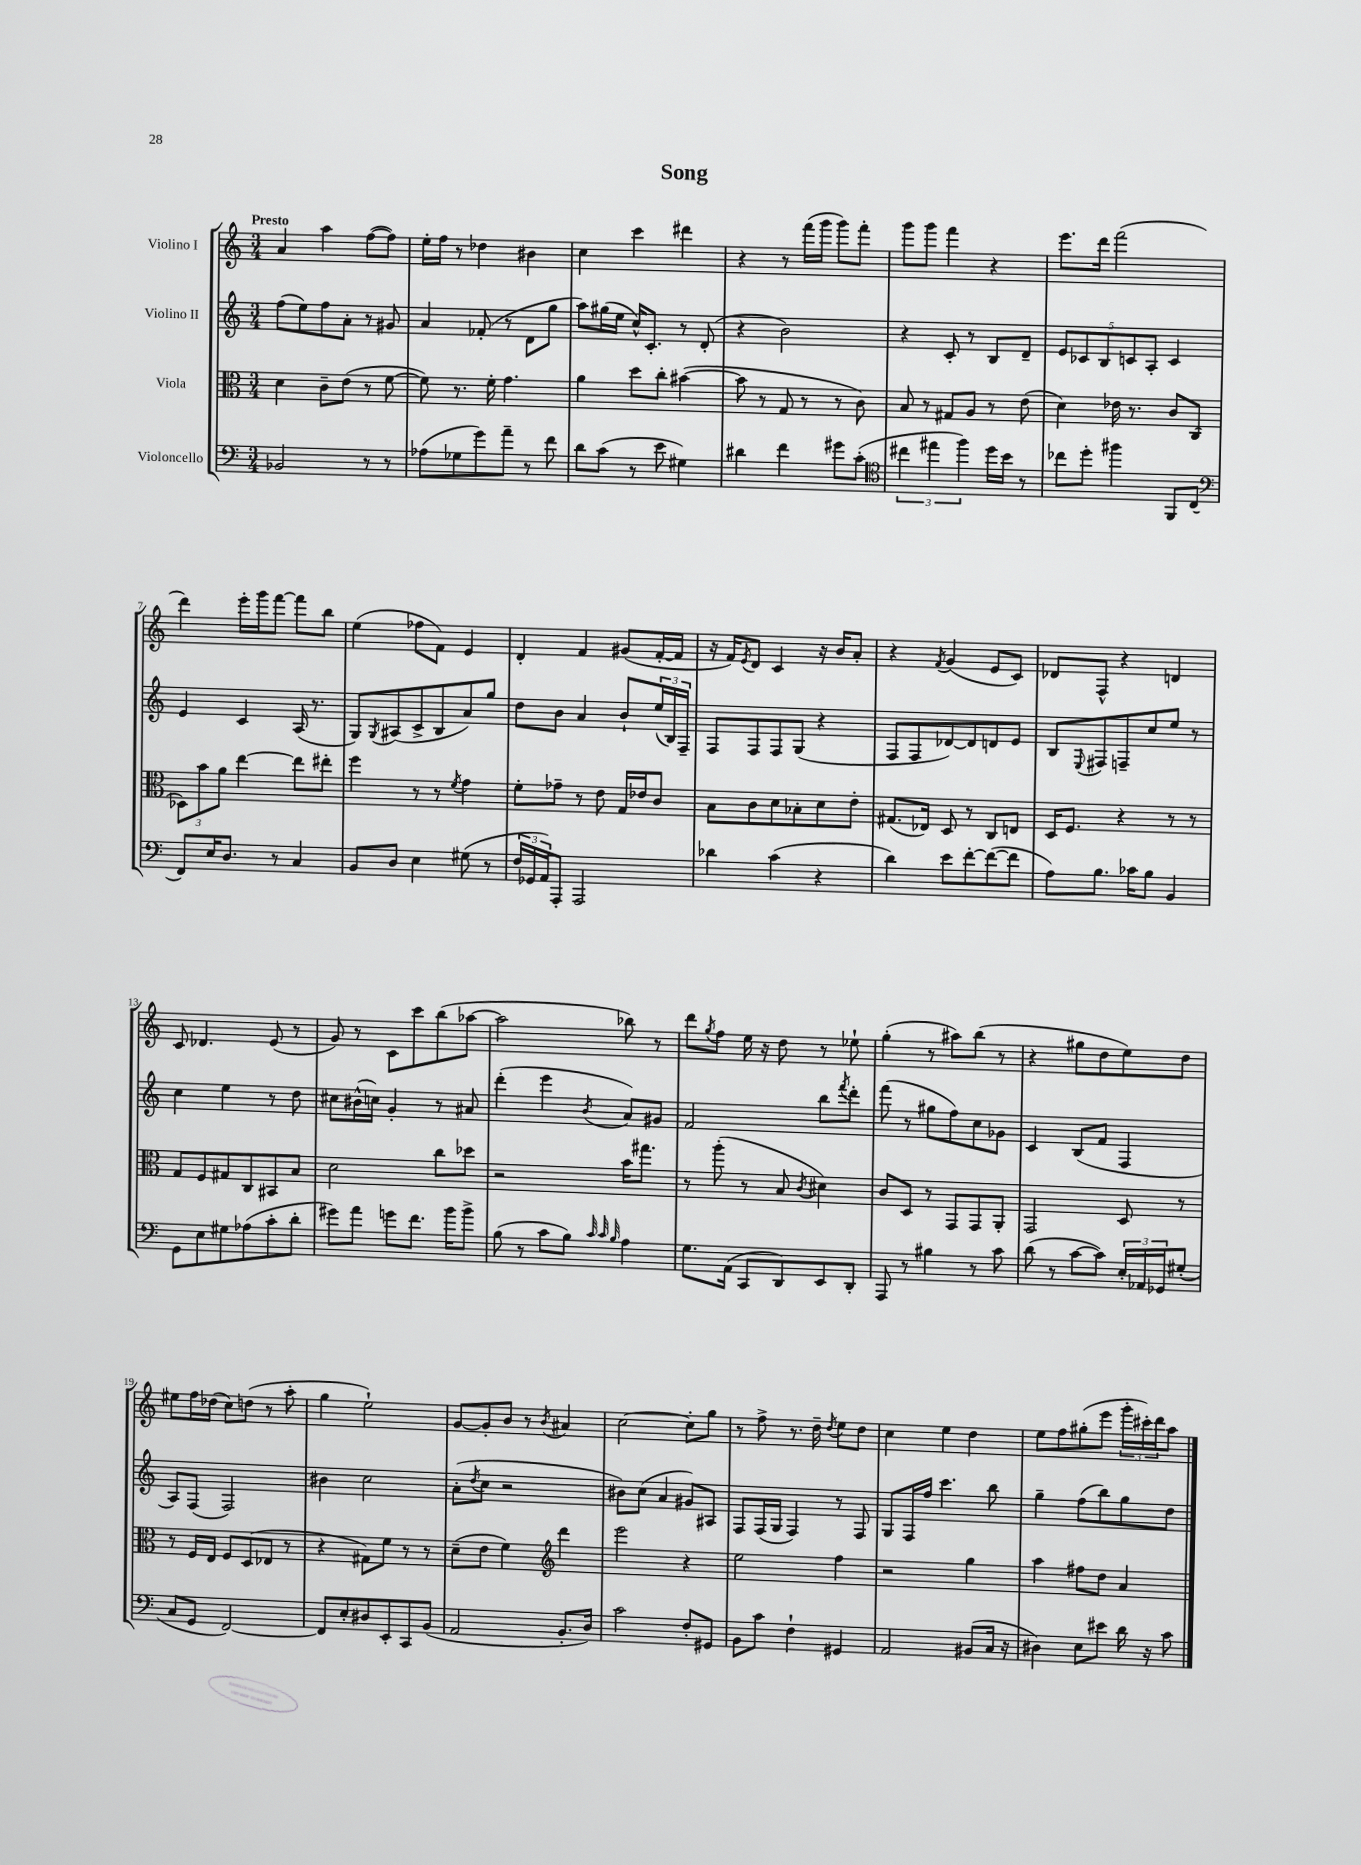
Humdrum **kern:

**kern	**kern	**kern	**kern
*staff4	*staff3	*staff2	*staff1
*clefF4	*clefC3	*clefG2	*clefG2
*k[]	*k[]	*k[]	*k[]
*M3/4	*M3/4	*M3/4	*M3/4
2BB-	4d	(8ff	4a
.	.	8ee)	.
.	8c~	8ff	4aa
.	(8e	8a'	.
8r	8r	8r	([8ff
8r	[8f	8g#	8ff])
=	=	=	=
(8A-	8f])	4a	16ee'
.	.	.	16ff
8G-	8.r	.	8r
8g)	.	(8f-'	4dd-
.	16f'	.	.
8a~	4.g	8r	.
8r	.	8d	4b#
8f	.	8gg	.
=	=	=	=
8d	4a	8aa)	4cc
(8c	.	(16gg#	.
.	.	16ee	.
8r	8dd	16cc^^)	4ccc
.	.	8.c'	.
8e	8cc'	.	.
4G#)	([4b#	8r	4ddd#
.	.	(8d'	.
=	=	=	=
4d#	8b#]	4r	4r
.	8r	.	.
4f	8G	2b)	8r
.	8r	.	(16fff
.	.	.	16ggg
8g#	8r	.	8ggg)
(8c'	8c)	.	8fff'
=	=	=	=
*clefC4	*	*	*
6cc#	8B	4r	8ggg
.	8r	.	8ggg
6ee#	.	.	.
.	8G#	8c'	4fff
6ff)	.	.	.
.	8A	8r	.
16dd	8r	8B	4r
16b	.	.	.
8r	(8e	8d~	.
=	=	=	=
8cc-	4d)	10e	8.eee
.	.	10c-	.
8dd'	.	.	.
.	.	.	16ddd
.	.	10B	.
4ff#	16e-	.	(2fff
.	.	10c	.
.	8.r	.	.
.	.	10A'	.
8FF	8c	4c	.
(8C	(8C	.	.
=	=	=	=
*clefF4	*	*	*
8FF)	12D-)	4e	4ddd)
.	12b	.	.
16E	.	.	.
.	12a	.	.
8.D	.	.	.
.	[4ee	4c	16eee'
.	.	.	16ggg
8r	.	.	[8fff
4C	8ee]	(16A	8fff]
.	.	8.r	.
.	8ee#'	.	8bb
=	=	=	=
8BB	4ff	8G)	(4ee
.	.	8qG	.
8D	.	(8A#	.
4E	8r	8c^	8ff-
.	8r	8B	8f)
.	8qf	.	.
(8G#	4g	8a)	4e
8r	.	8gg	.
=	=	=	=
24F	8f'	8dd	4d'
24GG-	.	.	.
24AA)	.	.	.
8AAA'	8g-~	8b	.
2AAA	8r	4a	4f
.	8e	.	.
.	16G	8b`	(8g#
.	16e-	.	.
.	8c	(24ee	[16f'
.	.	24B)	.
.	.	.	16f]
.	.	24F~	.
=	=	=	=
4d-	8B	8F	16r
.	.	.	16f)
.	.	.	8qe
.	8c	8F	8d
(4c	8d	8F	4c
.	8B-'	(8G	.
4r	8d	4r	16r
.	.	.	16b
.	8e'	.	8a'
=	=	=	=
4d)	(8.G#	8F	4r
.	.	8F	.
.	16E-)	.	.
.	.	.	8qf
8e	8D	[8d-)	(4g
[8f'	8r	8d-]	.
(8f_	8C	8d	8e
8f]	8E	8e	8c)
=	=	=	=
8A)	16D	8B	8d-
.	8.F	.	.
.	.	8qqE	.
8.B	.	8F#	8F^^
.	4r	8F~	4r
16c-	.	.	.
8B	.	8cc	.
4BB	8r	8ee	4d
.	8r	8r	.
=	=	=	=
8GG	8G	4cc	8c
8E	8F	.	4.d-
8G#	8G#	4ee	.
(8A-	8C	.	.
8c'	8BB#	8r	(8e
8d'	8B	8dd	8r
=	=	=	=
8g#)	2d	8cc#	8g)
8a	.	(16b#^^	8r
.	.	16cc)	.
8g	.	4g'	8c
8.f	.	.	8ccc
.	8cc	8r	(8bb
16b	.	.	.
8b^	8dd-	8a#	[8aa-
=	=	=	=
(8B	2r	(4ddd'	2aa-]
8r	.	.	.
8c	.	4eee	.
8B)	.	.	.
32qqc	.	.	.
32qqc	.	.	.
32qqB	.	8qb	.
4A	16b	8a)	8bb-)
.	8.gg#	.	.
.	.	8g#	8r
=	=	=	=
8.G	8r	2f	8ddd
.	.	.	8qgg
.	(8aa'	.	8ff
(16AA	.	.	.
8CC	8r	.	16ee
.	.	.	16r
8DD)	8B	.	8dd
.	8qc	.	.
8EE	4d#)	8bb	8r
.	.	8qfff	.
8DD'	.	8ddd'	8ee-`
=	=	=	=
8AAA	8c	(8fff	(4gg'
8r	8D	8r	.
4B#	8r	8gg#	8r
.	8GG	8ff)	8aa#)
8r	8GG	8cc	(8bb
8c	8AA'	8g-	8r
=	=	=	=
(8d	2GG	4c	4r
8r	.	.	.
[8c	.	(8B	8gg#
8c])	.	8f	8dd
24E'	8D	4F	8ee)
24AA-	.	.	.
24GG-	.	.	.
(8G#'	8r	.	8dd
=	=	=	=
8C	8r	8A)	8ee#
8GG	16F	(8F	16ff
.	16E	.	(16dd-
[2FF)	8F	2F)	8cc)
.	(8D	.	(8dd
.	8E-	.	8r
.	8r	.	8aa'
=	=	=	=
8FF]	4r	4b#	4gg
8E'	.	.	.
8D#	8G#)	2cc	2ee`)
8EE'	8f	.	.
8CC	8r	.	.
(8BB	8r	.	.
=	=	=	=
2AA	(8d~	(8a'	[8g
.	.	8qdd	.
.	8e	8cc	8g']
.	4f)	2r	8b
.	.	.	8r
*	*clefG2	*	*
.	.	.	8qb
8.BB'	4ddd	.	4a#
16D)	.	.	.
=	=	=	=
2c	2eee	8b#)	[2cc
.	.	(8cc	.
.	.	4a	.
8F'	4r	8g#)	8cc']
8GG#	.	8A#	8gg
=	=	=	=
8BB	2ee	8F	8r
8c	.	(16F	8ff^
.	.	16G	.
4F`	.	4F)	8.r
.	.	.	16dd~
.	.	.	8qdd
4GG#	4ff	8r	8ee
.	.	8F	8dd
=	=	=	=
2AA	2r	8G	4cc
.	.	16F	.
.	.	16ff	.
.	.	4.ccc	4ee
(8BB#	4gg	.	4dd
16C	.	8bb	.
16r	.	.	.
=	=	=	=
4D#)	4aa	4gg~	8ee
.	.	.	8ff
8E	8ff#	(8ff	(8gg#'
8e#	8dd	8bb)	8eee
16d	4a	8gg	24ggg'
.	.	.	24ccc#')
16r	.	.	.
.	.	.	24ddd
8c	.	8dd	8aa
==	==	==	==
*-	*-	*-	*-
